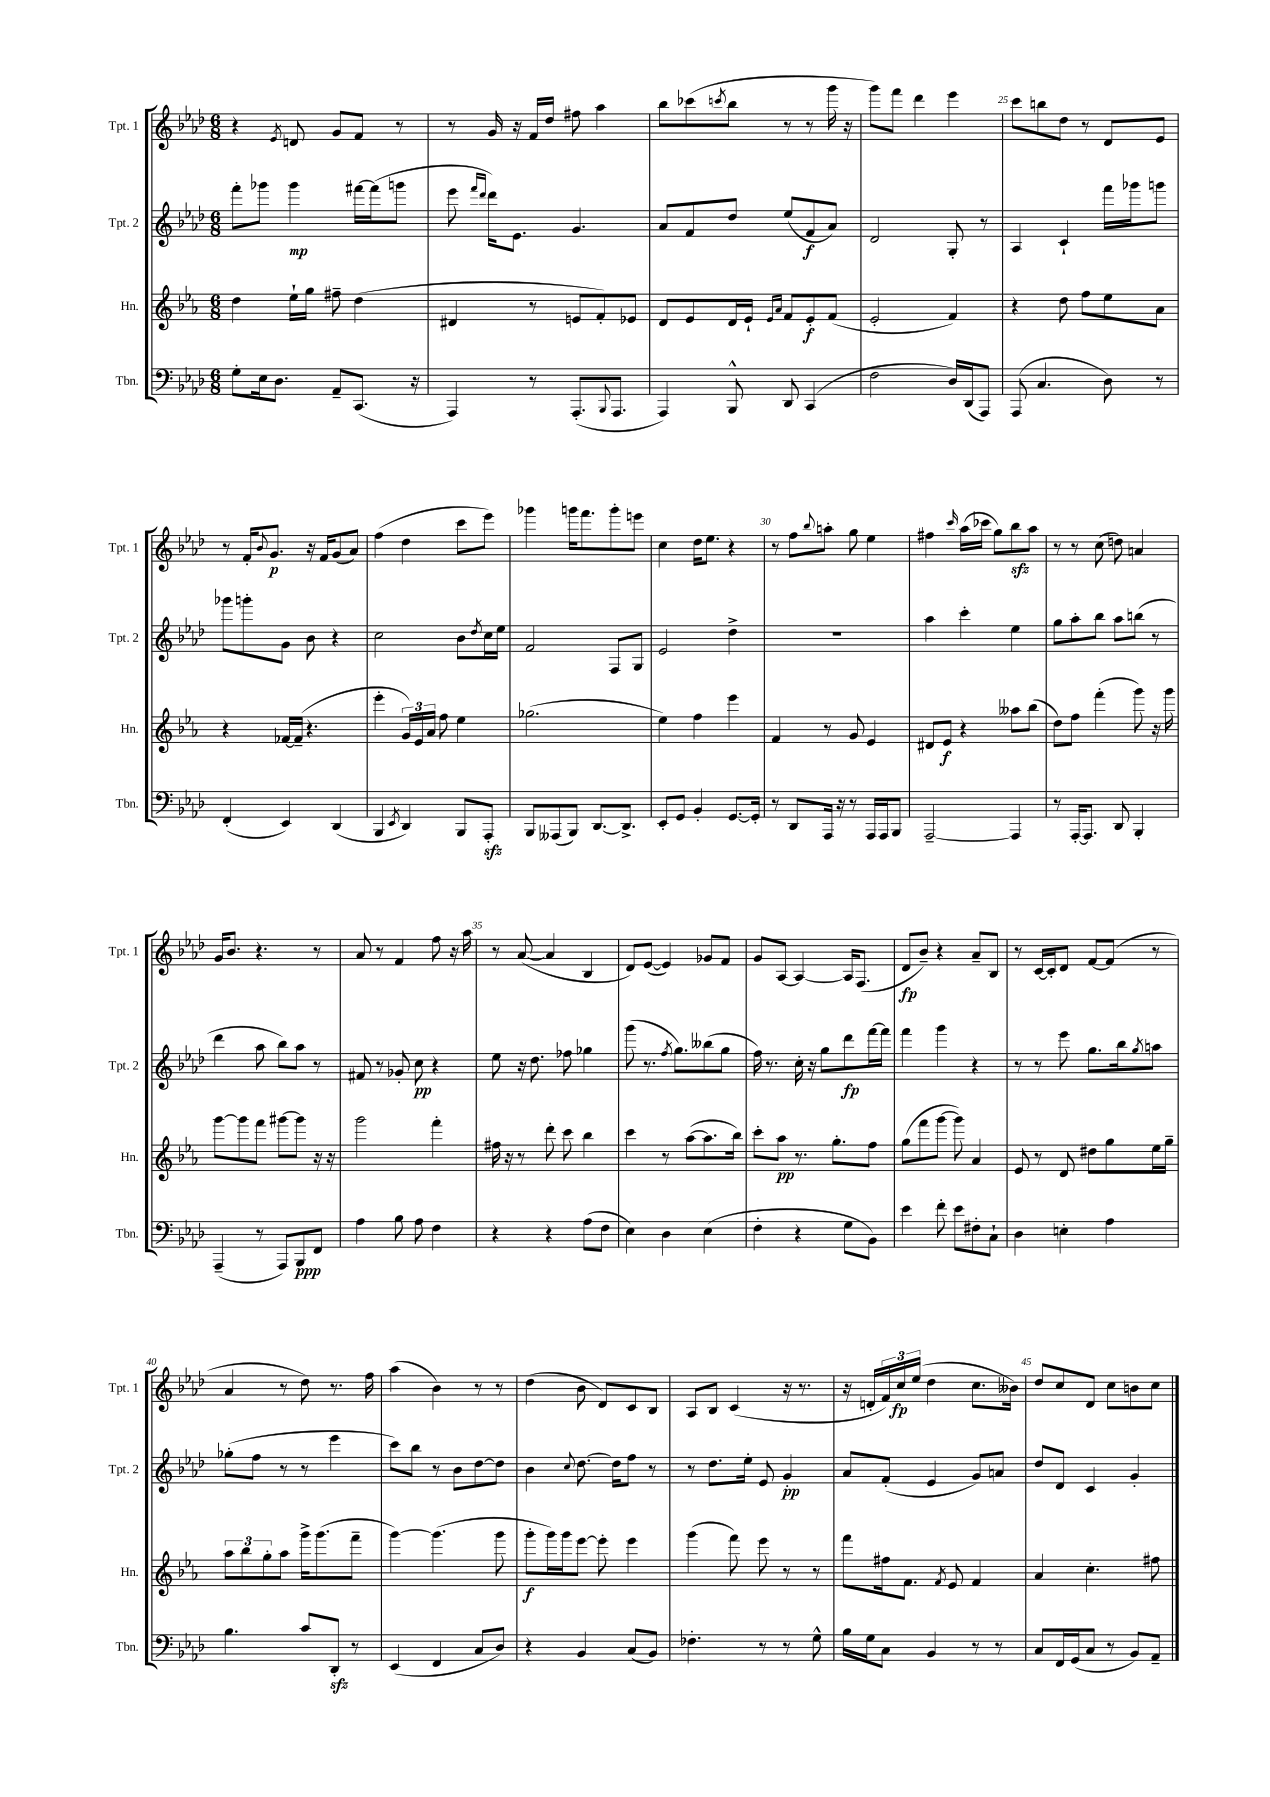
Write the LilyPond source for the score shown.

<<
\new StaffGroup <<
\new Staff = "s0" \with { instrumentName = "Tpt. 1" shortInstrumentName = "Tpt. 1" } {
    \clef treble \key aes \major \numericTimeSignature \time 6/8
    r4 \acciaccatura { ees'8 } d'8 g'8 f'8 r8 |
    r8 g'16 r16 f'16 des''16 fis''8 aes''4 |
    bes''8 ces'''8( \acciaccatura { c'''8 } bes''8 r8 r8 g'''16 r16 |
    g'''8) f'''8 des'''4 ees'''4 |
    c'''8 b''8 des''8 r8 des'8 ees'8 |
    r8 f'16-. \appoggiatura { bes'8 } g'8.\p r16 f'16 g'8( aes'8) |
    f''4( des''4 c'''8 ees'''8) |
    ges'''4 g'''16 f'''8. g'''8-. e'''8 |
    c''4 des''16 ees''8. r4 |
    r8 f''8 \appoggiatura { bes''8 } a''8-. g''8 ees''4 |
    fis''4 \grace { c'''16 } aes''16( ces'''16 g''8) bes''8\sfz aes''8 |
    r8 r8 c''8( d''8) a'4 |
    g'16 bes'8. r4. r8 |
    aes'8 r8 f'4 f''8 r16 aes''16 |
    r8 aes'8~( aes'4 bes4 |
    des'8) ees'8~( ees'4) ges'8 f'8 |
    g'8 aes8~ aes4~ aes16 f8.( |
    des'8\fp bes'8--) r4 aes'8-- bes8 |
    r8 c'16~ c'16-. des'8 f'8~ f'8( r8 |
    aes'4 r8 des''8) r8. f''16 |
    aes''4( bes'4) r8 r8 |
    des''4( bes'8 des'8) c'8 bes8 |
    aes8 bes8 c'4( r16 r8. |
    r16 d'16-. \tuplet 3/2 { f'16) c''16\fp ees''16( } des''4 c''8. beses'16) |
    des''8 c''8 des'8 c''8 b'8 c''8 \bar "|." |
}
\new Staff = "s1" \with { instrumentName = "Tpt. 2" shortInstrumentName = "Tpt. 2" } {
    \clef treble \key aes \major \numericTimeSignature \time 6/8
    f'''8-. ges'''8 ges'''4\mp fis'''16~ fis'''16( g'''8 |
    ees'''8 \grace { f'''16 des'''16 } des'''16) ees'8. g'4. |
    aes'8 f'8 des''8 ees''8( f'8\f aes'8) |
    des'2 g8-. r8 |
    aes4 c'4-! f'''16 ges'''16 g'''8 |
    ges'''8 g'''8-. g'8 bes'8 r4 |
    c''2 bes'8 \acciaccatura { des''8 } c''16 ees''16 |
    f'2 f8 g8 |
    ees'2 des''4-> |
    R2. |
    aes''4 c'''4-. ees''4 |
    g''8 aes''8-. bes''8 aes''8 b''8( r8 |
    des'''4 aes''8 bes''8) aes''8 r8 |
    fis'8 r8 ges'8-. c''8\pp r4 |
    ees''8 r16 des''8. fes''8 ges''4 |
    g'''8( r8. \acciaccatura { f''8 } g''8.) beses''8( g''8 |
    f''16) r8. c''16-. r16 g''8 des'''8\fp f'''16~ f'''16 |
    f'''4 g'''4 r4 |
    r8 r8 ees'''8 g''8. bes''16 \acciaccatura { g''8 } a''8 |
    ges''8-.( f''8 r8 r8 ees'''4 |
    c'''8) bes''8 r8 bes'8 des''8~ des''8 |
    bes'4 \appoggiatura { c''8 } des''8.~ des''16 f''8 r8 |
    r8 des''8. ees''16-. ees'8 g'4-.\pp |
    aes'8 f'8-.( ees'4 g'8) a'8 |
    des''8 des'8 c'4 g'4-. \bar "|." |
}
\new Staff = "s2" \with { instrumentName = "Hn." shortInstrumentName = "Hn." } {
    \clef treble \key ees \major \numericTimeSignature \time 6/8
    d''4 ees''16-! g''16 fis''8-- d''4( |
    dis'4 r8 e'8 f'8-.) ees'8 |
    d'8 ees'8 d'16 ees'16-! \grace { ees'16 aes'16 } f'8 ees'8-.\f f'8( |
    ees'2-. f'4) |
    r4 d''8 f''8 ees''8 aes'8 |
    r4 fes'16~ fes'16--( r4. |
    ees'''4-. \tuplet 3/2 { g'16) ees'16 aes'16 } f''8 ees''4 |
    ges''2.( |
    ees''4) f''4 ees'''4 |
    f'4 r8 g'8 ees'4 |
    dis'8 ees'8\f r4 aeses''8 bes''8( |
    d''8) f''8 f'''4-.( g'''8) r16 g'''16 |
    g'''8~ g'''8 f'''8 gis'''8~ gis'''8 r16 r16 |
    g'''2 f'''4-. |
    fis''16 r16 r8 d'''8-. c'''8 bes''4 |
    c'''4 r8 aes''8~( aes''8. bes''16) |
    c'''8-. aes''8\pp r8. g''8.-. f''8 |
    g''8( f'''8 g'''8~ g'''8) aes'4 |
    ees'8 r8 d'8 dis''8 g''8 ees''16 g''16-- |
    \tuplet 3/2 { aes''8 bes''8 g''8-. } aes''8 g'''16-> g'''8.( f'''8-- |
    g'''4~) g'''4.( g'''8 |
    g'''8-.\f g'''16) g'''16 ees'''8~ ees'''8-. ees'''4 |
    g'''4( f'''8) ees'''8 r8 r8 |
    f'''8 fis''16 f'8. \acciaccatura { f'8 } ees'8 f'4 |
    aes'4 c''4.-. fis''8 \bar "|." |
}
\new Staff = "s3" \with { instrumentName = "Tbn." shortInstrumentName = "Tbn." } {
    \clef bass \key aes \major \numericTimeSignature \time 6/8
    g8-. ees16 des8. aes,8-- c,8.( r16 |
    aes,,4) r8 aes,,8.-.( \appoggiatura { bes,,8 } aes,,8. |
    aes,,4) bes,,8-^ des,8 c,4( |
    f2 des16) des,16( aes,,8) |
    aes,,8( c4. des8) r8 |
    f,4-.( ees,4) des,4( |
    bes,,4 \acciaccatura { ees,8 } des,4) bes,,8 aes,,8-.\sfz |
    bes,,8 aeses,,8( bes,,8) des,8.~ des,8.-> |
    ees,8-. g,8 bes,4-. g,8.~ g,16-. |
    r8 des,8 aes,,16 r16 r8 aes,,16 aes,,16 bes,,8 |
    aes,,2~-- aes,,4 |
    r8 aes,,16~-. aes,,8. des,8 bes,,4-. |
    aes,,4--( r8 aes,,8) bes,,8\ppp f,8 |
    aes4 bes8 aes8 f4 |
    r4 r4 aes8( f8 |
    ees4) des4 ees4( |
    f4-. r4 g8 bes,8) |
    ees'4 f'8-. ees'8 fis8-. c8-! |
    des4 e4-. aes4 |
    bes4. c'8 des,8-.\sfz r8 |
    ees,4( f,4 c8 des8) |
    r4 bes,4 c8( bes,8) |
    fes4.-. r8 r8 g8-^ |
    bes16 g16 c8 bes,4 r8 r8 |
    c8 f,16 g,16( c8 r8 bes,8) aes,8-- \bar "|." |
}
>>
>>
\layout { \context { \Score currentBarNumber = #21 \override BarNumber.break-visibility = ##(#f #t #t) barNumberVisibility = #(every-nth-bar-number-visible 5) } }
